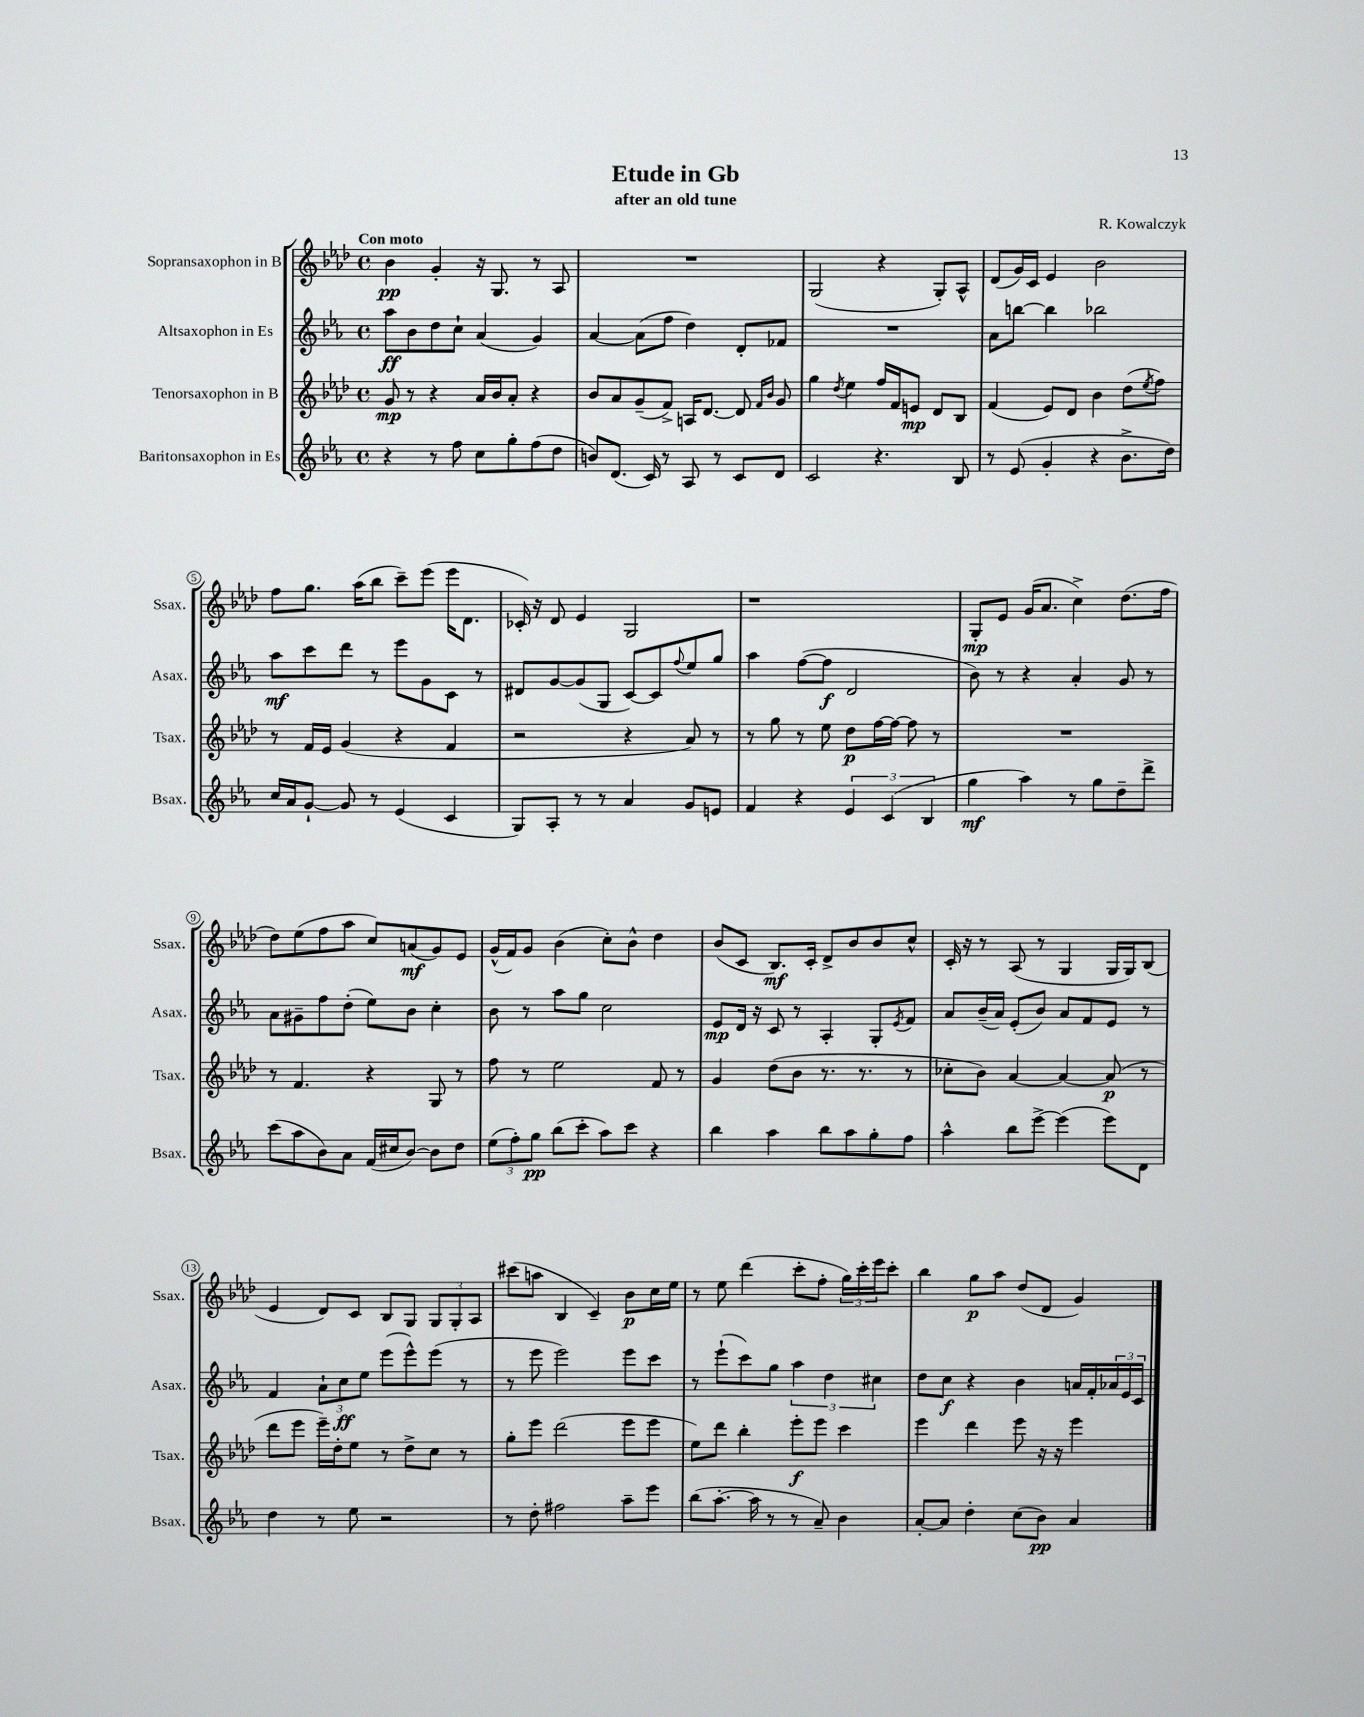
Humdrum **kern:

**kern	**dynam	**kern	**dynam	**kern	**dynam	**kern	**dynam
*part4	*part4	*part3	*part3	*part2	*part2	*part1	*part1
*staff4	*staff4	*staff3	*staff3	*staff2	*staff2	*staff1	*staff1
*I"Baritonsaxophon in Es	*	*I"Tenorsaxophon in B	*	*I"Altsaxophon in Es	*	*I"Sopransaxophon in B	*
*I'Bsax.	*	*I'Tsax.	*	*I'Asax.	*	*I'Ssax.	*
*clefG2	*	*clefG2	*	*clefG2	*	*clefG2	*
*k[b-e-a-]	*	*k[b-e-a-d-]	*	*k[b-e-a-]	*	*k[b-e-a-d-]	*
*M4/4	*	*M4/4	*	*M4/4	*	*M4/4	*
*met(c)	*	*met(c)	*	*met(c)	*	*met(c)	*
=1	=1	=1	=1	=1	=1	=1	=1
!	!	!	!	!	!	!LO:TX:a:B:t=Con moto	!
4r	.	8g/	mp	8aa-\L	ff	4b-\	pp
.	.	8r	.	8b-\	.	.	.
8r	.	4r	.	8dd\	.	4g'/	.
8ff\	.	.	.	8cc`\J	.	.	.
8cc\L	.	16a-/LL	.	(4a-/	.	16r	.
.	.	16b-/J	.	.	.	8.G/	.
8gg'\	.	8a-'/J	.	.	.	.	.
(8ff\	.	4r	.	4g/)	.	8r	.
8dd\J	.	.	.	.	.	8A-/	.
=2	=2	=2	=2	=2	=2	=2	=2
8bn/L)	.	8b-/L	.	[4a-/	.	1r	.
(8.d/J	.	8a-/	.	.	.	.	.
.	.	(8g~/	.	(8a-\L]	.	.	.
16c/)	.	.	.	.	.	.	.
8r	.	8f^/J)	.	8ff\J	.	.	.
8A-/	.	16An/KL	.	4dd\)	.	.	.
.	.	[8.d-/J	.	.	.	.	.
8r	.	.	.	.	.	.	.
8c/L	.	8d-/]	.	8d'/L	.	.	.
.	.	16qqf/LL	.	.	.	.	.
.	.	16qqb-/JJ	.	.	.	.	.
8d/J	.	8g/	.	8f-X/J	.	.	.
=3	=3	=3	=3	=3	=3	=3	=3
2c/	.	4gg\	.	1r	.	(2G/	.
.	.	8qdd-/	.	.	.	.	.
.	.	4ee-\	.	.	.	.	.
4.r	.	16ff/LL	.	.	.	4r	.
.	.	16f/J	.	.	.	.	.
.	.	8en/J	mp	.	.	.	.
.	.	8d-/L	.	.	.	8G'/L)	.
8B-/	.	8B-/J	.	.	.	8A-^^/J	.
=4	=4	=4	=4	=4	=4	=4	=4
8r	.	(4f/	.	8a-\L	.	(8d-/L	.
(8e-/	.	.	.	[8bbn\J	.	16g/L)	.
.	.	.	.	.	.	16c/JJ	.
4g'/	.	8e-/L)	.	4bb\]	.	4e-/	.
.	.	8d-/J	.	.	.	.	.
4r	.	4b-\	.	2bb-X\	.	2b-\	.
8.b-^\L	.	(8dd-\L	.	.	.	.	.
.	.	8qee-/	.	.	.	.	.
.	.	8ff\J)	.	.	.	.	.
16dd\Jk)	.	.	.	.	.	.	.
!!LO:LB:g=z
=5	=5	=5	=5	=5	=5	=5	=5
16cc/LL	.	8r	.	8aa-\L	mf	8ff\L	.
16a-/J	.	.	.	.	.	.	.
[8g`/J	.	16f/LL	.	8ccc\	.	8.gg\J	.
.	.	16e-/JJ	.	.	.	.	.
8g/]	.	(4g/	.	8ddd\J	.	.	.
.	.	.	.	.	.	(16aa-\KL	.
8r	.	.	.	8r	.	8bb-\J	.
(4e-/	.	4r	.	8eee-\L	.	8ccc~\L)	.
.	.	.	.	8g\	.	(8eee-\J	.
4c/	.	4f/	.	8c\J	.	16eee-\KL	.
.	.	.	.	.	.	8.d-\J	.
.	.	.	.	8r	.	.	.
=6	=6	=6	=6	=6	=6	=6	=6
8G/L)	.	2r	.	8d#X/L	.	16c-X'/)	.
.	.	.	.	.	.	16r	.
8A-'/J	.	.	.	[8g/	.	8d-/	.
8r	.	.	.	(8g/]	.	4e-/	.
8r	.	.	.	8G/J	.	.	.
4a-/	.	4r	.	[8c/L)	.	2G/	.
.	.	.	.	8c/]	.	.	.
.	.	.	.	8qqff/	.	.	.
8g/L	.	8a-/)	.	8ee-/	.	.	.
8en/J	.	8r	.	8gg/J	.	.	.
=7	=7	=7	=7	=7	=7	=7	=7
4f/	.	8r	.	4aa-\	.	1r	.
.	.	8gg\	.	.	.	.	.
4r	.	8r	.	([8ff\L	.	.	.
.	.	8ee-\	.	8ff\J]	f	.	.
6e-/	.	8dd-\L	p	2d/	.	.	.
.	.	[16ff\L	.	.	.	.	.
(6c/	.	.	.	.	.	.	.
.	.	16ff\JJ_	.	.	.	.	.
.	.	8ff\]	.	.	.	.	.
6B-/	.	.	.	.	.	.	.
.	.	8r	.	.	.	.	.
=8	=8	=8	=8	=8	=8	=8	=8
4gg\	mf	1r	.	8b-\)	.	8G'/L	mp
.	.	.	.	8r	.	8e-/J	.
4aa-\)	.	.	.	4r	.	(16g/KL	.
.	.	.	.	.	.	8.a-/J	.
8r	.	.	.	4a-'/	.	4cc^\)	.
8gg\L	.	.	.	.	.	.	.
8dd~\	.	.	.	8g/	.	(8.dd-\L	.
8ddd^\J	.	.	.	8r	.	.	.
.	.	.	.	.	.	16ff\Jk	.
!!LO:LB:g=z
=9	=9	=9	=9	=9	=9	=9	=9
(8ccc\L	.	8r	.	8a-\L	.	8dd-\L)	.
8aa-\	.	4.f/	.	8g#X~\	.	(8ee-\	.
8b-\)	.	.	.	8ff\	.	8ff\	.
8a-\J	.	.	.	(8dd'\J	.	8aa-\J	.
(16f/LL	.	4r	.	8ee-\L)	.	8cc/L)	.
16cc#X/J	.	.	.	.	.	.	.
[8b-/J)	.	.	.	8b-\J	.	(8an/	mf
8b-\L]	.	8G/	.	4cc'\	.	8g/)	.
8dd\J	.	8r	.	.	.	8e-/J	.
=10	=10	=10	=10	=10	=10	=10	=10
(12ee-\L	.	8ff\	.	8b-\	.	(16g^^/LL	.
.	.	.	.	.	.	16f/J)	.
12ff'\)	.	.	.	.	.	.	.
.	.	8r	.	8r	.	8g/J	.
12gg\J	pp	.	.	.	.	.	.
(8bb-\L	.	2ee-\	.	8aa-\L	.	(4b-\	.
8ccc'\J	.	.	.	8gg\J	.	.	.
8aa-\L)	.	.	.	2cc\	.	8cc'\L)	.
8ccc\J	.	.	.	.	.	8b-^^\J	.
4r	.	8f/	.	.	.	4dd-\	.
.	.	8r	.	.	.	.	.
=11	=11	=11	=11	=11	=11	=11	=11
4bb-\	.	4g/	.	8e-/L	mp	(8b-/L	.
.	.	.	.	16d/Jk	.	8c/J	.
.	.	.	.	16r	.	.	.
4aa-\	.	(8dd-\L	.	8c/	.	8.B-/L)	mf
.	.	8b-\J	.	8r	.	.	.
.	.	.	.	.	.	16c'/Jk	.
8bb-\L	.	8.r	.	4A-'/	.	8d-^/L	.
8aa-\	.	.	.	.	.	8b-/	.
.	.	8.r	.	.	.	.	.
8gg'\	.	.	.	8G'/L	.	8b-/	.
.	.	.	.	8qe-/	.	.	.
8ff\J	.	8r	.	8f/J	.	8cc^^/J	.
=12	=12	=12	=12	=12	=12	=12	=12
4aa-^^\	.	8cc-X'\L	.	8a-/L	.	16c'/	.
.	.	.	.	.	.	16r	.
.	.	8b-\J)	.	(16b-~/L	.	8r	.
.	.	.	.	16a-/JJ)	.	.	.
8bb-\L	.	[4a-/	.	(8e-'/L	.	(8A-/	.
[8eee-^\J	.	.	.	8b-/J)	.	8r	.
(4eee-\]	.	4a-/_	.	8a-/L	.	4G/	.
.	.	.	.	8f/	.	.	.
8eee-\L)	.	(8a-/]	p	8e-/J	.	16G/LL	.
.	.	.	.	.	.	16G/J)	.
8d\J	.	8r	.	8r	.	(8B-/J	.
!!LO:LB:g=z
=13	=13	=13	=13	=13	=13	=13	=13
4dd\	.	8ddd-\L	.	4f/	.	4e-/	.
.	.	8eee-\J	.	.	.	.	.
8r	.	16eee-~\LL)	.	12a-`\L	.	8d-/L)	.
.	.	16dd-'\J	.	.	.	.	.
.	.	.	.	12cc\	ff	.	.
8ee-\	.	8ee-\J	.	.	.	8c/J	.
.	.	.	.	12ee-\J	.	.	.
2r	.	8r	.	(8eee-\L	.	8B-/L	.
.	.	8dd-^\L	.	8eee-^^\)	.	8G/J	.
.	.	8cc\J	.	(8eee-\J	.	12G/L	.
.	.	.	.	.	.	12G'/	.
.	.	8r	.	8r	.	.	.
.	.	.	.	.	.	12A-/J	.
=14	=14	=14	=14	=14	=14	=14	=14
8r	.	8gg'\L	.	8r	.	(8ccc#X\L	.
8dd'\	.	8eee-\J	.	8eee-\	.	8aan\J	.
2ff#X\	.	(2ddd-\	.	2eee-\)	.	4B-/	.
.	.	.	.	.	.	4c~/)	.
8aa-~\L	.	8eee-\L	.	8eee-\L	.	8b-\L	p
8eee-\J	.	8eee-\J	.	8ccc\J	.	16cc\L	.
.	.	.	.	.	.	16ee-\JJ	.
=15	=15	=15	=15	=15	=15	=15	=15
(8bb-\L	.	8ee-\L)	.	8r	.	8r	.
[8.aa-'\J	.	8ddd-\J	.	(8eee-`\L	.	8ee-\	.
.	.	4bb-'\	.	8ccc\)	.	(4ddd-\	.
16aa-\]	.	.	.	.	.	.	.
8r	.	.	.	8gg\J	.	.	.
8r	.	8eee-'\L	f	6aa-\	.	8ccc'\L	.
8a-~/)	.	8eee-\J	.	.	.	8ff'\J	.
.	.	.	.	6dd\	.	.	.
4b-\	.	4ccc\	.	.	.	24gg\LL)	.
.	.	.	.	.	.	24ccc'\	.
.	.	.	.	6cc#X\	.	24eee-\J	.
.	.	.	.	.	.	8ccc'\J	.
=16	=16	=16	=16	=16	=16	=16	=16
[8a-'/L	.	4eee-\	.	8dd\L	.	4bb-\	.
8a-/J]	.	.	.	8cc\J	f	.	.
4dd'\	.	4ddd-\	.	4r	.	8gg\L	p
.	.	.	.	.	.	8aa-\J	.
(8cc\L	.	8eee-\	.	4b-\	.	(8dd-/L	.
8b-\J)	pp	16r	.	.	.	8d-/J	.
.	.	16r	.	.	.	.	.
4a-/	.	4eee-\	.	16an/LL	.	4g/)	.
.	.	.	.	16f'/	.	.	.
.	.	.	.	24a-X/	.	.	.
.	.	.	.	24e-/	.	.	.
.	.	.	.	24c/JJ	.	.	.
==	==	==	==	==	==	==	==
*-	*-	*-	*-	*-	*-	*-	*-
